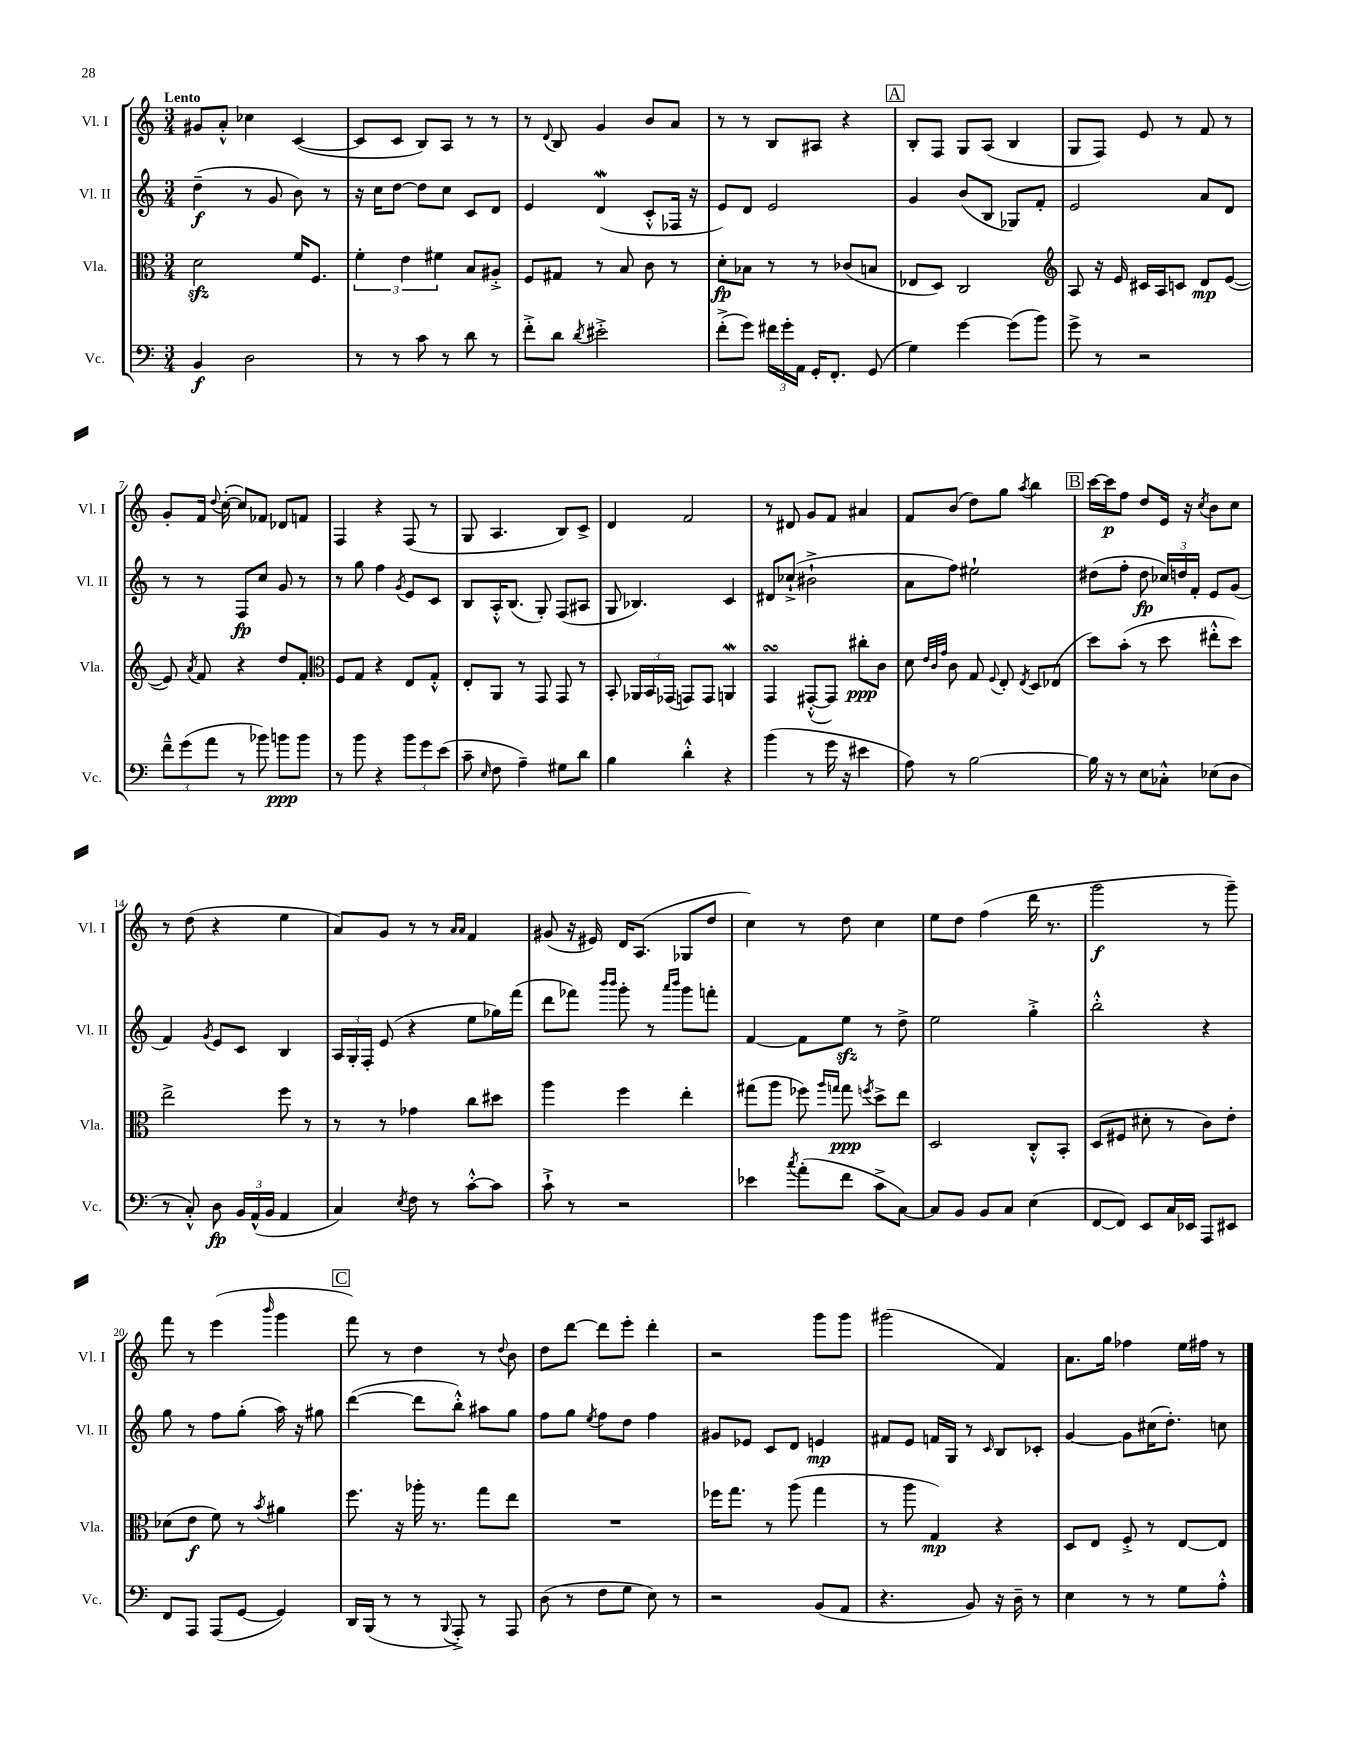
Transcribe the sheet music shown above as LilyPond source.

<<
\new StaffGroup <<
\new Staff = "s0" \with { instrumentName = "Vl. I" shortInstrumentName = "Vl. I" } {
    \clef treble \key c \major \numericTimeSignature \time 3/4 \tempo "Lento"
    \autoBeamOff gis'8[ a'8]-.-^ ces''4 c'4~( |
    c'8[ c'8] b8[) a8] r8 r8 |
    r8 \appoggiatura { d'8 } b8 g'4 b'8[ a'8] |
    r8 r8 b8[ ais8] r4 |
    \mark \markup { \box "A" } b8[-. f8] g8[ a8]( b4 |
    g8[ f8]) e'8 r8 f'8 r8 |
    g'8[-. f'16] \appoggiatura { d''8 } c''16~-.( c''8[) fes'8] des'8[ f'8] |
    f4 r4 f8( r8 |
    g8 a4. b8[) c'8]-> |
    d'4 f'2 |
    r8 dis'8 g'8[ f'8] ais'4 |
    f'8[ b'8]( d''8[) g''8] \acciaccatura { a''8 } b''4 |
    \mark \markup { \box "B" } c'''16[~ c'''16\p f''8] d''8[ e'16] r16 \acciaccatura { c''8 } b'8[ c''8] |
    r8 d''8( r4 e''4 |
    a'8[) g'8] r8 r8 \grace { a'16[ a'16] } f'4 |
    gis'8( r16 eis'16) d'16[ a8.]( ges8[ d''8] |
    c''4) r8 d''8 c''4 |
    e''8[ d''8] f''4( d'''16 r8. |
    g'''2\f r8 g'''8--) |
    f'''8 r8 e'''4( \grace { b'''16 } g'''4 |
    \mark \markup { \box "C" } f'''8) r8 d''4 r8 \appoggiatura { d''8 } b'8 |
    d''8[ d'''8]~ d'''8[ e'''8]-. d'''4-. |
    r2 g'''8[ g'''8] |
    gis'''2( f'4) |
    a'8.[ g''16] fes''4 e''16[ fis''16] r8 \bar "|." |
}
\new Staff = "s1" \with { instrumentName = "Vl. II" shortInstrumentName = "Vl. II" } {
    \clef treble \key c \major \numericTimeSignature \time 3/4
    \autoBeamOff d''4--\f( r8 g'8 b'8) r8 |
    r16 c''16[ d''8]~ d''8[ c''8] c'8[ d'8] |
    e'4 d'4\mordent( c'8[-.-^ fes16] r16 |
    e'8[) d'8] e'2 |
    \mark \markup { \box "A" } g'4 b'8[( b8] ges8[) f'8]-. |
    e'2 a'8[ d'8] |
    r8 r8 f8[\fp c''8] g'8 r8 |
    r8 g''8 f''4 \acciaccatura { g'8 } e'8[ c'8] |
    b8[ a16-.-^ b8.]( g8-.) f8[( ais8] |
    g8 bes4.) c'4 |
    dis'8[ ces''8]-!->( bis'2-!-> |
    a'8[ f''8]) eis''2-! |
    \mark \markup { \box "B" } dis''8[( f''8]-. dis''8\fp \tuplet 3/2 { ces''16[) d''16 f'16]-. } e'8[ g'8]( |
    f'4) \acciaccatura { g'8 } e'8[ c'8] b4 |
    \tuplet 3/2 { a16[ g16-. f16]-. } e'8( r4 e''8[ ges''16) f'''16]( |
    d'''8[ fes'''8]) \grace { b'''16[ b'''16] } g'''8-. r8 \grace { a'''16[ b'''16] } g'''8[ f'''8]-. |
    f'4~ f'8[ e''8]\sfz r8 d''8-> |
    e''2 g''4-.-> |
    b''2-.-^ r4 |
    g''8 r8 f''8[ g''8]-.( a''16) r16 gis''8 |
    \mark \markup { \box "C" } d'''4~( d'''8[ b''8]-.-^) ais''8[ g''8] |
    f''8[ g''8] \acciaccatura { e''8 } f''8[ d''8] f''4 |
    gis'8[ ees'8] c'8[ d'8] e'4\mp |
    fis'8[ e'8] f'16[ g16] r8 \grace { c'16 } b8[ ces'8]-. |
    g'4~ g'8[ cis''16( d''8.]-.) c''8 \bar "|." |
}
\new Staff = "s2" \with { instrumentName = "Vla." shortInstrumentName = "Vla." } {
    \clef alto \key c \major \numericTimeSignature \time 3/4
    \autoBeamOff d'2\sfz f'16[ f8.] |
    \tuplet 3/2 { f'4-. e'4 fis'4 } b8[ ais8]-.-> |
    f8[ gis8] r8 b8 c'8 r8 |
    d'8[-.\fp bes8] r8 r8 ces'8[( b8] |
    \mark \markup { \box "A" } ees8[ d8]) c2 |
    \clef treble a8 r16 e'16 cis'16[ a16 c'8] d'8[\mp e'8]~( |
    e'8) \acciaccatura { a'8 } f'8 r4 d''8[ f'8]-. |
    \clef alto f8[ g8] r4 e8[ g8]-.-^ |
    e8[-. a,8] r8 g,8 g,8 r8 |
    b,8-. \tuplet 3/2 { aes,16[ b,16 ges,16]( } g,8[) g,8] a,4\mordent |
    g,4\turn gis,8[~-.-^( gis,8]) cis''8[-.\ppp c'8] |
    d'8 \grace { e'32[ c'32 g'32] } c'8 g8 \appoggiatura { f8 } e8-. \acciaccatura { e8 } d8[ ees8]( |
    \mark \markup { \box "B" } d''8[) b'8]-.( r8 d''8 eis''8[-.-^ d''8]) |
    e''2-> f''8 r8 |
    r8 r8 ges'4 c''8[ dis''8] |
    a''4 f''4 e''4-. |
    gis''8[( a''8] fes''8) \grace { a''16[ g''16] } g''8\ppp \acciaccatura { f''8 } d''8[-> e''8] |
    d2 c8[-.-^ b,8]-. |
    d8[( fis8] dis'8-. r8 c'8[) e'8]-. |
    des'8[( e'8]\f f'8) r8 \acciaccatura { b'8 } ais'4 |
    \mark \markup { \box "C" } f''8. r16 aes''16-. r8. g''8[ e''8] |
    R2. |
    fes''16[ g''8.] r8 a''8( g''4 |
    r8 a''8 g4\mp) r4 |
    d8[ e8] f8-.-> r8 e8[~ e8] \bar "|." |
}
\new Staff = "s3" \with { instrumentName = "Vc." shortInstrumentName = "Vc." } {
    \clef bass \key c \major \numericTimeSignature \time 3/4
    \autoBeamOff b,4\f d2 |
    r8 r8 c'8 r8 d'8 r8 |
    f'8[-.-> d'8] \acciaccatura { d'8 } eis'2-.-> |
    f'8[-.->( g'8]) \tuplet 3/2 { fis'16[ g'16-. a,16] } g,16[-. f,8.]-. g,8( |
    \mark \markup { \box "A" } g4) g'4~ g'8[( b'8]) |
    g'8-> r8 r2 |
    \tuplet 3/2 { f'8[---^ g'8( a'8] } r8 bes'8) b'8[\ppp b'8] |
    r8 b'8 r4 \tuplet 3/2 { b'8[ g'8 e'8]( } |
    c'8-- \grace { e16 } f8 a4--) gis8[ d'8] |
    b4 d'4-.-^ r4 |
    b'4( r8 g'16 r16 eis'4 |
    a8) r8 b2~ |
    \mark \markup { \box "B" } b16 r16 r8 e8[ ces8]-.-^ ees8[( d8] |
    r8 c8-.-^) d8\fp \tuplet 3/2 { b,16[ a,16-^( b,16] } a,4 |
    c4) \acciaccatura { e8 } f8 r8 c'8[~-.-^ c'8] |
    c'8-!-> r8 r2 |
    ees'4 \acciaccatura { c''8 } a'8[-.( f'8] c'8[-> c8]~) |
    c8[ b,8] b,8[ c8] e4( |
    f,8[~ f,8]) e,8[ c16 ees,16] a,,8[ eis,8] |
    f,8[ a,,8] a,,8[( g,8]~ g,4) |
    \mark \markup { \box "C" } d,16[ b,,16]( r8 r8 \appoggiatura { b,,8 } a,,8-.->) r8 a,,8 |
    d8( r8 f8[ g8] e8) r8 |
    r2 b,8[( a,8] |
    r4. b,8) r16 d16-- r8 |
    e4 r8 r8 g8[ a8]-.-^ \bar "|." |
}
>>
>>
